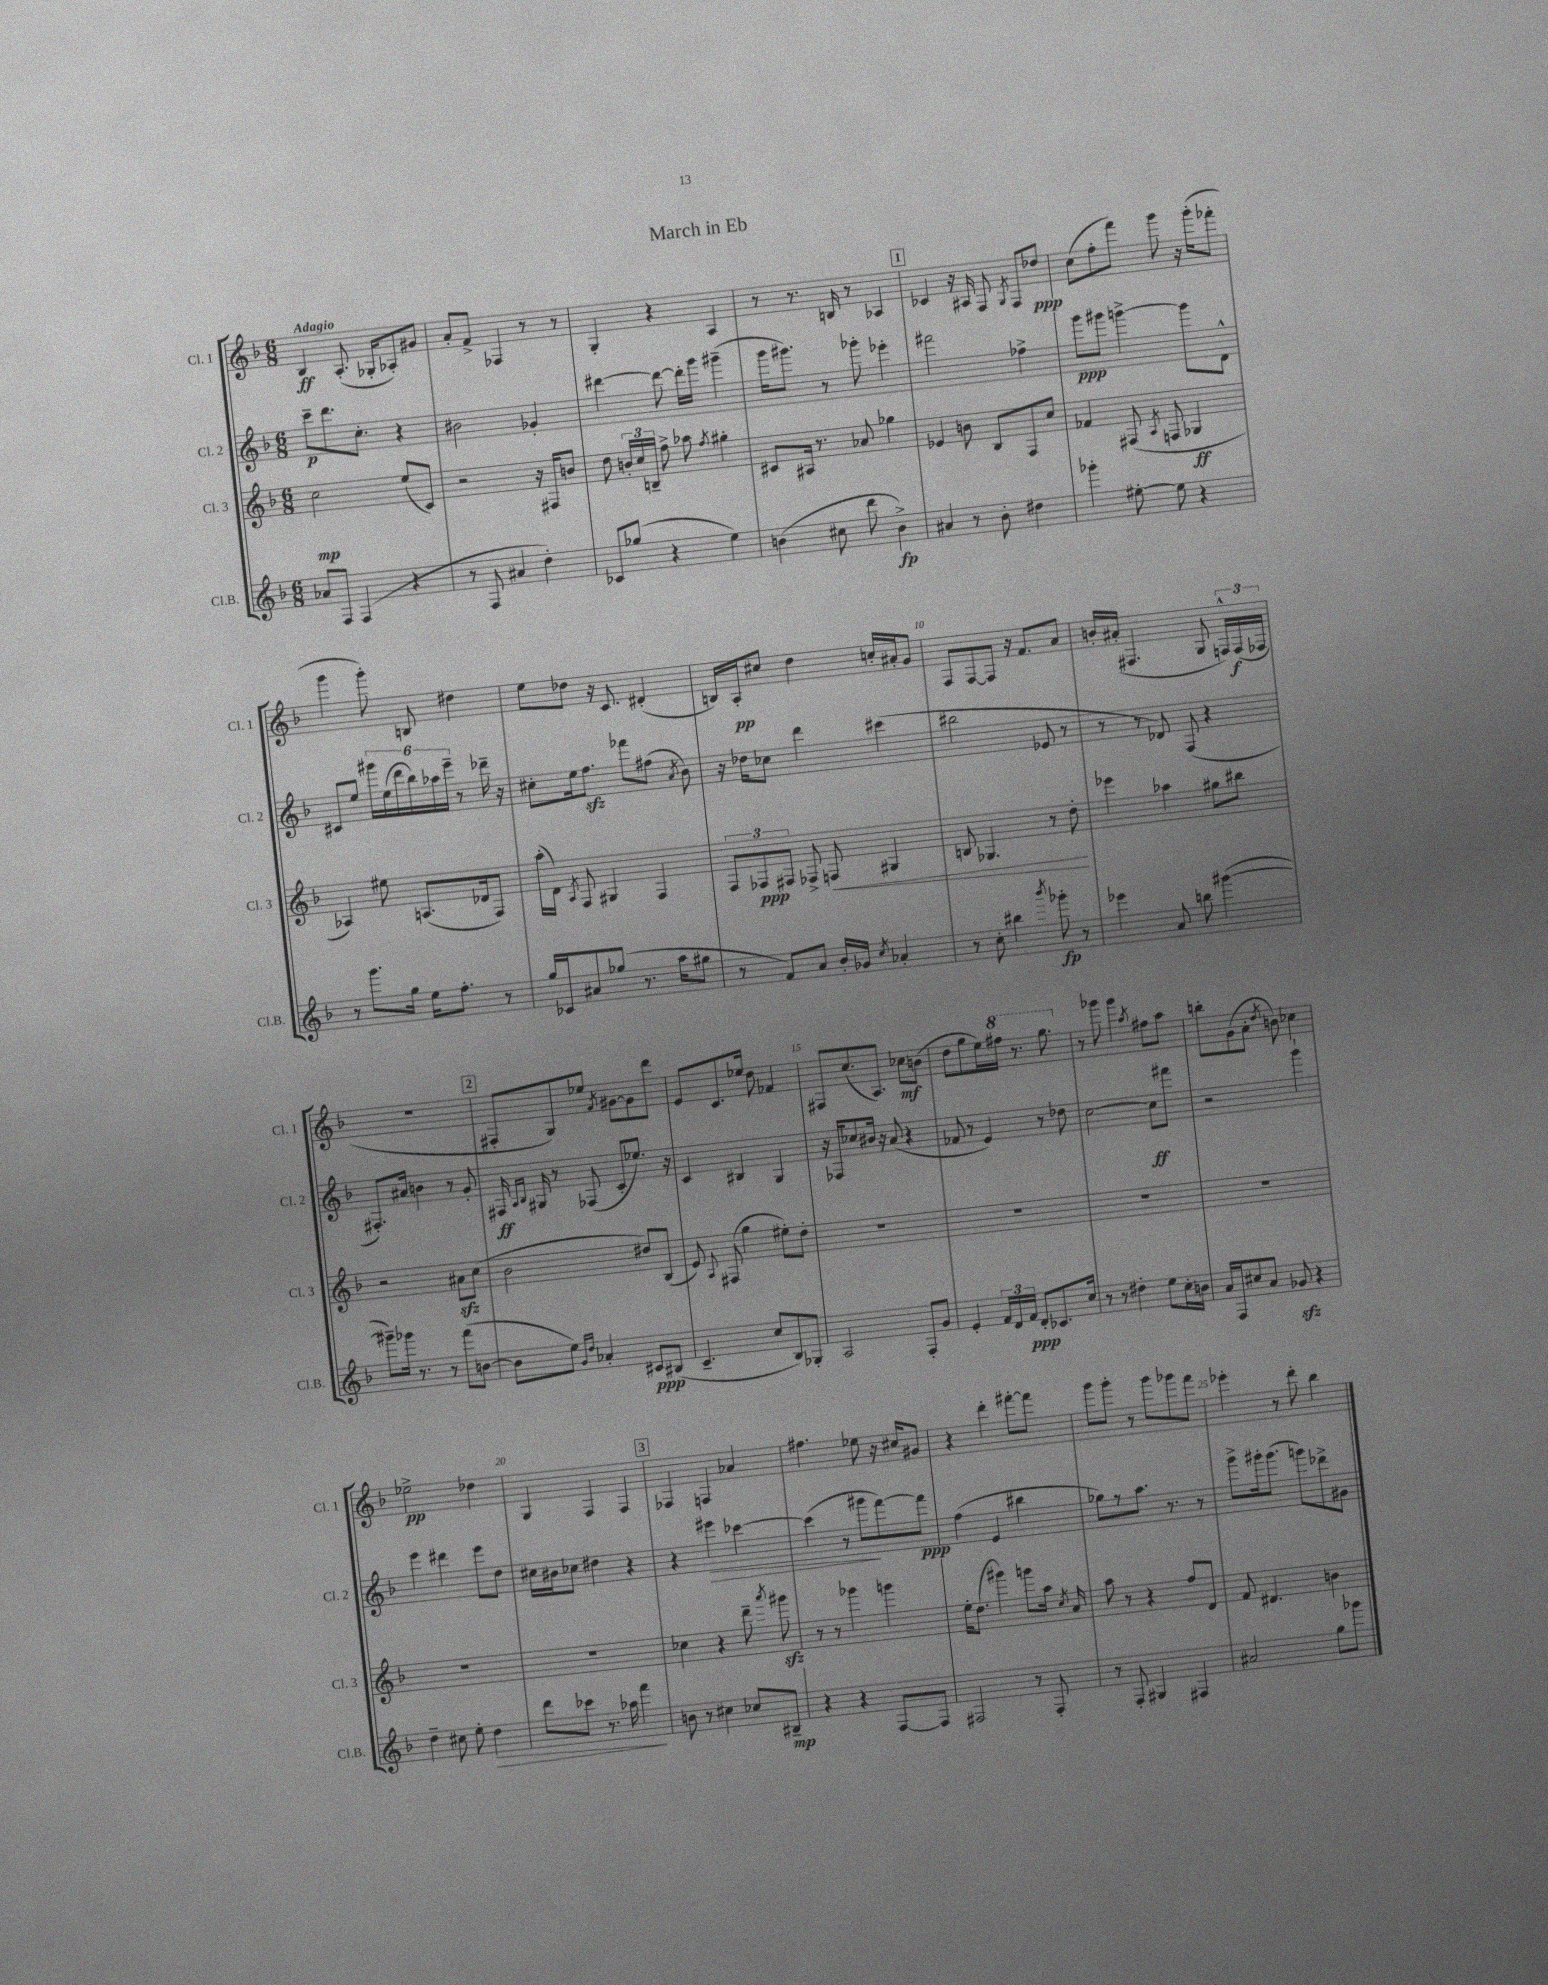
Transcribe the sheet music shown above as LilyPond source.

\header { title = "March in Eb" }
<<
\new StaffGroup <<
\new Staff = "s0" \with { instrumentName = "Cl. 1" shortInstrumentName = "Cl. 1" } {
    \clef treble \key f \major \numericTimeSignature \time 6/8 \tempo "Adagio"
    \autoBeamOff bes4\ff a8.-.( ges16[-. aes8-.) gis'8] |
    a'8[-. f'8]-> fes4 r8 r8 |
    g4-. r4 a4 |
    r8 r8. b16 r8 aes4 |
    \mark \markup { \box "1" } ces'4 r16 ais16 f8 \acciaccatura { g8 } f8[ des''8]\ppp |
    c''8[( f''8-. f'''8]) g'''8 r16 g'''16[-.( fes'''8]-. |
    g'''4 g'''8-.) b8 dis''4 |
    e''8[ des''8] r16 c'8. dis'4-.( |
    b16[) a16-.\pp cis''8] d''4 c''16[-. ais'16-. g'8] |
    f8[ f8~ f8] r16 f'8.[ a'8] |
    b'16[-. ais'16]-.( fis4. g8 \tuplet 3/2 { f16[-^) f16\f( fes16] } |
    R2. |
    \mark \markup { \box "2" } fis8[-. g8) ees''8] \acciaccatura { f'8 } gis'8[~ gis'8 d'''8] |
    e'8[ c'8. ees''16] d''8 fes'4 |
    fis8[ c''8.( a8.]) ces''8[\mf b'8]( |
    d''8[ g''8 e''16) \ottava #1 fis'''16] r8. g'''8. \ottava #0 |
    r8 ges'''8 ges'''4 \acciaccatura { a''8 } fis''8[ a''8] |
    b''8[-. g'8( a'8]-. \acciaccatura { d''8 } b'8) ces''4 |
    ees''2->\pp des''4 |
    g4 f4 f4 |
    \mark \markup { \box "3" } fes4 f4 aes'4 |
    fis''4. ees''8 r16 cis''16[ gis'8] |
    r4 d'''4-. fis'''8[~-. fis'''8] |
    g'''8[ g'''8]-. r8 g'''8[ ges'''8 f'''8] |
    ees'''4-. r8 d'''8-. bes''4 \bar "|." |
}
\new Staff = "s1" \with { instrumentName = "Cl. 2" shortInstrumentName = "Cl. 2" } {
    \clef treble \key f \major \numericTimeSignature \time 6/8
    \autoBeamOff c'''8[--\p d'''8. c''8.]-. r4 |
    bis'2 ges'4-. |
    dis'''4~ dis'''8~ dis'''16[-. g'''16] gis'''4--( |
    g'''16[ gis'''8.]) r8 ges'''8-. ees'''4-. |
    \mark \markup { \box "1" } fis'''2 fes''4-> |
    g'''8[\ppp gis'''8] g'''4~-> g'''8[ d'8]-^ |
    cis'8[ e''8] \tuplet 6/4 { gis'''16[ e''16( d'''16 bes''16) aes''16 e'''16]-- } r8 des'''16-- r16 |
    cis''8[-. e''16 f''8.]\sfz fes'''8[ fis''8]( \acciaccatura { a'8 } bes'8) |
    r16 des''16[ ces''8] d'''4 cis'''4( |
    bis''2 ees'8 r8 |
    r8 r8 des'8) f8( r4 |
    fis8.[-.) ais'16] b'4 r8 g'8-. |
    \mark \markup { \box "2" } fis16\ff \grace { a16[ bes16] } gis16 r8 fes8( c'8[-. ees''8.]) r16 |
    c'4 bis4 g4 |
    r16 fes16[ ces''8 bis'16] r16 a'8( r4 |
    fes'8 r8 e'4) r8 des''8 |
    c''2~ c''8[\ff fis'''8] |
    r2 g'''4-! |
    e'''4 dis'''4 e'''8[ d''8] |
    cis''16[ bis'16 ces''8] dis''4 r4 |
    \mark \markup { \box "3" } r4 eis'''4\> ces'''4~ |
    ces'''4( r8 gis'''8[\! f'''8~) f'''8]\ppp |
    f''4( e'4 bis''4 |
    ges''8[) r8 a''8.] r8. r8 |
    g'''8[-> gis'''16-. gis'''8.]( g'''8[) des'''8-> gis'8] \bar "|." |
}
\new Staff = "s2" \with { instrumentName = "Cl. 3" shortInstrumentName = "Cl. 3" } {
    \clef treble \key f \major \numericTimeSignature \time 6/8
    \autoBeamOff c''2\mp e''8[( c'8]) |
    r2 r16 fis16[ b'8] |
    d''8 \tuplet 3/2 { b'16[-. c''16 b16]-- } f''8-> aes''8 \acciaccatura { f''8 } gis''4-. |
    cis'8[ ais16] r8. aes'8 ges''4 |
    \mark \markup { \box "1" } ees'4 b'8 bes8[ f8 c''8] |
    fes'4 fis8( \acciaccatura { a8 } f8 ges4\ff |
    aes4) eis''8 a8.[( des'16 f8]) |
    a''16[-.( d'16]) \acciaccatura { a8 } f8 gis4 f4 |
    \tuplet 3/2 { f8[ fes8\ppp fis8] } fes8-> f8\< gis4 |
    b8 ges4. r8 d''8-.\! |
    ees'''4 aes''4 gis''8[ bis''8] |
    r2 ais'8[\sfz c''8]( |
    \mark \markup { \box "2" } bes'2 dis''8[) bes8]( |
    e'8) \appoggiatura { a8 } fis8( g''4 eis''8[-.) d''8]-. |
    R2. |
    R2. |
    R2. |
    R2. |
    R2. |
    R2. |
    \mark \markup { \box "3" } ces''4 r4 d'''8-- \acciaccatura { a'''8 } gis'''8\sfz |
    r8 r8 ges'''4 g'''4 |
    e''16[-. d''8.]( gis'''4) g'''8[ a''16] \acciaccatura { c''8 } a'16 |
    a''8 r8 r4 f''8[ d'8] |
    f'8 dis'4. b'4 \bar "|." |
}
\new Staff = "s3" \with { instrumentName = "Cl.B." shortInstrumentName = "Cl.B." } {
    \clef treble \key f \major \numericTimeSignature \time 6/8
    \autoBeamOff aes'8[ f8] f4( r4 |
    r8 f8 ais'4 d''4-.) |
    ces'8[ ges''8]( r4 e''4) |
    b'4( cis''8 d'''8 b'4->\fp) |
    \mark \markup { \box "1" } ais'4 r8 bes'8-. dis''4 |
    ges'''4-. eis''8~-. eis''8 r4 |
    r8 g'''8.[ g''16] e''16[ f''8.]-. r8 |
    g''16[ ces'16 ais'8 ges''8]( r8. a''16[ gis''8] |
    r8 f'8[) a'8] bes'16[-. ges'16] \acciaccatura { c''8 } aes'4-. |
    r8 c''8-. bis''4 \acciaccatura { bes'''8 } ges'''8-.\fp r8 |
    ees'''4 a'8 b''8 gis'''4~( |
    gis'''8[--) ges'''16] r8. r8 f'''8[( b'8]~ |
    \mark \markup { \box "2" } b'8[ e''8]) \grace { g'16[ d''16] } aes'4-. cis'8[\ppp bis8]( |
    c'4.-- c''8[ bes8) ges8]-. |
    a2 f8[-. g'8] |
    e'4-. \tuplet 3/2 { f'16[ d'16 f'16]\ppp } d'8[-. ces'8. c''16] |
    r8 r8 dis''4-. e''8[ c''16-. b'16] |
    a'16[ f16 cis''8 a'8] ges'8\sfz r4 |
    d''4-- cis''8 e''8-. d''4\> |
    d'''8[ ces'''8] r8. aes''16 f'''4\! |
    \mark \markup { \box "3" } b'8 r8 cis''4 ces''8[ bis8]--\mp |
    r4 r4 f8[~ f8] |
    fis2 r8 fis8-. |
    r8 f8-. gis4 fis4 |
    ais'2 g''8[ ges'''8] \bar "|." |
}
>>
>>
\layout { \context { \Score \override BarNumber.break-visibility = ##(#f #t #t) barNumberVisibility = #(every-nth-bar-number-visible 5) } }
